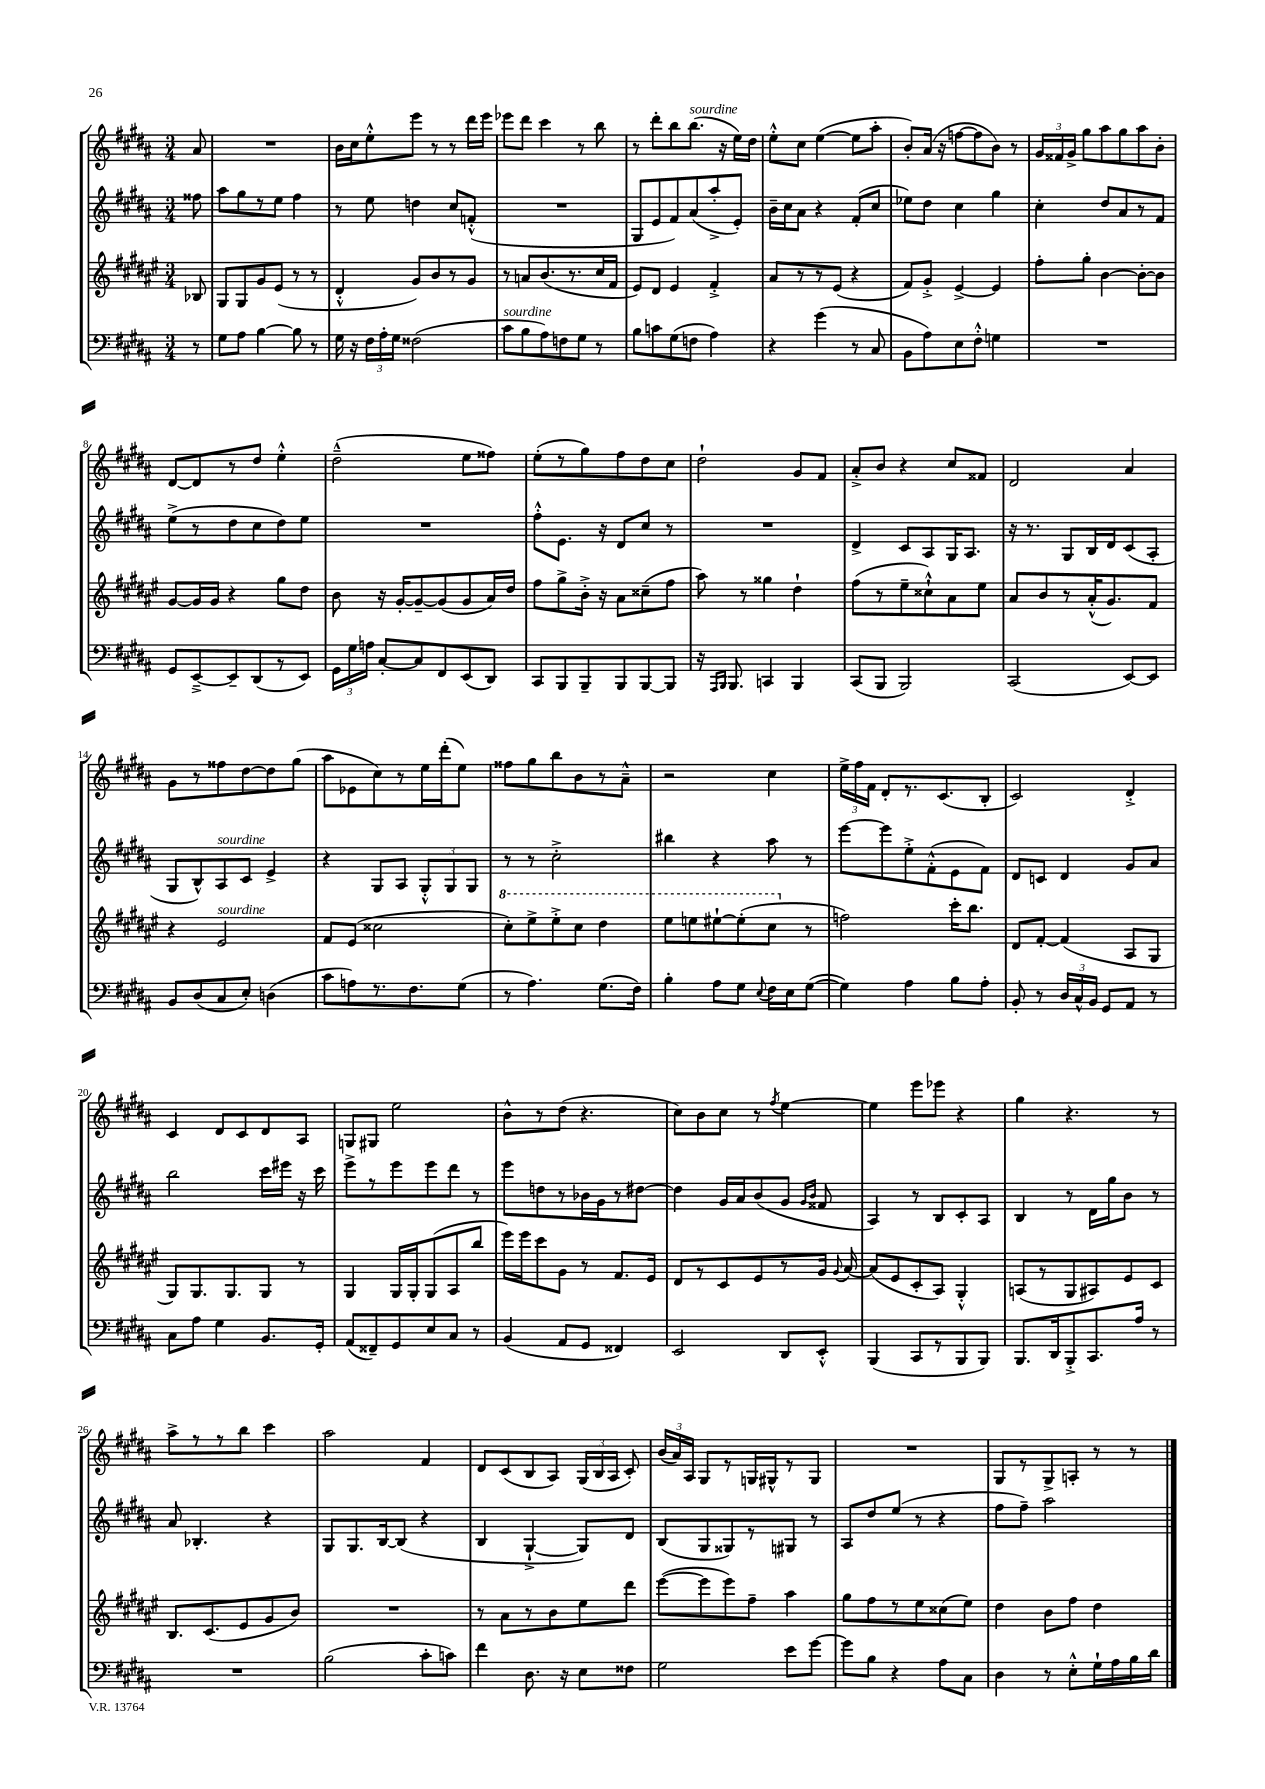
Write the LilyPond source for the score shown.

<<
\new StaffGroup <<
\new Staff = "s0" {
    \clef treble \key b \major \numericTimeSignature \time 3/4 \partial 8
    \autoBeamOff ais'8 |
    R2. |
    b'16[ cis''16 e''8-.-^ e'''8] r8 r8 dis'''16[ e'''16] |
    ees'''8[ dis'''8] cis'''4 r8 b''8 |
    r8 dis'''8[-. b''8 b''8.]^\markup { \italic "sourdine" }( r16 e''16[) dis''16] |
    e''8[-.-^ cis''8] e''4~( e''8[ ais''8]-. |
    b'8[-.) ais'16]( r16 f''8[~ f''8 b'8]) r8 |
    \tuplet 3/2 { gis'16[ fisis'16 gis'16]-> } gis''8[ ais''8 gis''8 ais''8 b'8]-. |
    dis'8[~ dis'8 r8 dis''8] e''4-.-^ |
    dis''2---^( e''8[ fisis''8]) |
    e''8[-.( r8 gis''8) fis''8 dis''8 cis''8] |
    dis''2-! gis'8[ fis'8] |
    ais'8[-.-> b'8] r4 cis''8[ fisis'8] |
    dis'2 ais'4 |
    gis'8[ r8 fisis''8 dis''8~ dis''8 gis''8]( |
    ais''8[ ees'8 cis''8) r8 e''16 dis'''16-.( e''8]) |
    fisis''8[ gis''8 b''8 b'8 r8 ais'8]---^ |
    r2 cis''4 |
    \tuplet 3/2 { e''16[-> fis''16 fis'16] } dis'8[-. r8. cis'8.( b8]-. |
    cis'2) dis'4-.-> |
    cis'4 dis'8[ cis'8 dis'8 ais8] |
    g8[ gis8] e''2 |
    b'8[-^ r8 dis''8]( r4. |
    cis''8[) b'8 cis''8] r8 \acciaccatura { fis''8 } e''4~ |
    e''4 e'''8[ ees'''8] r4 |
    gis''4 r4. r8 |
    ais''8[-> r8 r8 b''8] cis'''4 |
    ais''2 fis'4 |
    dis'8[ cis'8( b8 ais8]) \tuplet 3/2 { gis16[( b16 ais16] } cis'8-.) |
    \tuplet 3/2 { b'16[( ais'16) ais16] } gis8[ r8 g16 gis16-^ r8 gis8] |
    R2. |
    gis8[ r8 gis8-> a8]-. r8 r8 \bar "|." |
}
\new Staff = "s1" {
    \clef treble \key b \major \numericTimeSignature \time 3/4 \partial 8
    \autoBeamOff fisis''8 |
    ais''8[ gis''8 r8 e''8] fis''4 |
    r8 e''8 d''4 cis''8[ f'8]-.-^( |
    R2. |
    gis8[ e'8 fis'8) ais'8( ais''8-.-> e'8]-.) |
    b'16[-- cis''16 ais'8] r4 fis'8[-.( cis''8] |
    ees''8[) dis''8] cis''4 gis''4 |
    cis''4-. dis''8[ ais'8 r8 fis'8] |
    e''8[->( r8 dis''8 cis''8 dis''8) e''8] |
    R2. |
    fis''8[-.-^ e'8.] r16 dis'8[ cis''8] r8 |
    R2. |
    dis'4-> cis'8[ ais8 gis16 ais8.] |
    r16 r8. gis8[ b16 dis'16 cis'8( ais8]-. |
    gis8[ b8-^) ais8^\markup { \italic "sourdine" } cis'8] e'4-> |
    r4 gis8[ ais8] \tuplet 3/2 { gis8[-.-^ gis8 gis8] } |
    r8 r8 cis''2-.-> |
    bis''4 r4 ais''8 r8 |
    e'''8[~ e'''8 e''8-.-> fis'8-.-^( e'8 fis'8]) |
    dis'8[ c'8] dis'4 gis'8[ ais'8] |
    b''2 cis'''16[ eis'''16] r16 cis'''16 |
    e'''8[-> r8 e'''8 e'''8 dis'''8] r8 |
    e'''8[ d''8 r8 bes'16 gis'16 r8 dis''8]~ |
    dis''4 gis'16[ ais'16 b'8( gis'8] \grace { gis'16[ b'16] } fisis'8 |
    ais4) r8 b8[ cis'8-. ais8] |
    b4 r8 dis'16[ gis''16 b'8] r8 |
    ais'8 bes4.-. r4 |
    gis8[ gis8. b16~ b8]( r4 |
    b4 gis4~-!-> gis8[) dis'8] |
    b8[( gis8 gisis8) r8 gis8] r8 |
    ais8[ dis''8 e''8]( r8 r4 |
    fis''8[ fis''8]--) ais''2 \bar "|." |
}
\new Staff = "s2" {
    \clef treble \key fis \major \numericTimeSignature \time 3/4 \partial 8
    \autoBeamOff bes8 |
    gis8[ gis8 gis'8 eis'8]( r8 r8 |
    dis'4-.-^ gis'8[) b'8 r8 gis'8] |
    r8 a'8[ b'8.( r8. cis''16 fis'16] |
    eis'8[) dis'8] eis'4 fis'4-.-> |
    ais'8[ r8 r8 eis'8]( r4 |
    fis'8[) gis'8]-.-> eis'4~-> eis'4 |
    fis''8[-. gis''8]-. b'4~ b'8[~-. b'8] |
    gis'8[~ gis'16 gis'16] r4 gis''8[ dis''8] |
    b'8 r16 gis'16[~-. gis'8~-- gis'8( gis'8 ais'16) dis''16] |
    fis''8[ gis''8-> b'16]-.-> r16 ais'8[ cisis''8--( fis''8] |
    ais''8) r8 gisis''4 dis''4-! |
    fis''8[( r8 eis''8-- cisis''8-!-^) ais'8 eis''8] |
    ais'8[ b'8 r8 ais'16-.-^( gis'8.) fis'8] |
    r4 eis'2^\markup { \italic "sourdine" } |
    fis'8[ eis'8]( cisis''2 |
    \ottava #1 cis'''8[-.) eis'''8-> eis'''8-.-> cis'''8] dis'''4 |
    eis'''8[ e'''8 eis'''8~-! eis'''8-.( cis'''8] \ottava #0 r8 |
    f''2) cis'''16[-. b''8.] |
    dis'8[ fis'8]~-. fis'4( ais8[ gis8] |
    gis8[) gis8. gis8. gis8] r8 |
    gis4 gis16[ gis16-. gis8( ais8 b''8] |
    eis'''16[) eis'''16 cis'''8 gis'8] r8 fis'8.[ eis'16] |
    dis'8[ r8 cis'8 eis'8 r8 gis'16] \appoggiatura { gis'8 } ais'16~ |
    ais'8[( eis'8 cis'8-. ais8]) gis4-.-^ |
    a8[( r8 gis8 ais8) eis'8 cis'8] |
    b8.[ cis'8.( eis'8 gis'8 b'8]) |
    R2. |
    r8 ais'8[ r8 b'8 eis''8 dis'''8] |
    eis'''8[~( eis'''8 eis'''8) fis''8]-- ais''4 |
    gis''8[ fis''8 r8 eis''8 cisis''8( eis''8]) |
    dis''4 b'8[ fis''8] dis''4 \bar "|." |
}
\new Staff = "s3" {
    \clef bass \key b \major \numericTimeSignature \time 3/4 \partial 8
    \autoBeamOff r8 |
    gis8[ ais8] b4~ b8 r8 |
    gis16 r16 \tuplet 3/2 { fis16[ ais16-. gis16] } fisis2( |
    cis'8[^\markup { \italic "sourdine" } b8 ais8) f8 gis8] r8 |
    b8[ c'8 gis8( f8] ais4) |
    r4 gis'4( r8 cis8 |
    b,8[ ais8) e8 fis8]-.-^ g4 |
    R2. |
    gis,8[ e,8~---> e,8-- dis,8( r8 e,8]) |
    \tuplet 3/2 { gis,16[ gis16 a16] } cis8[~-. cis8 fis,8 e,8( dis,8]) |
    cis,8[ b,,8 b,,8-- b,,8 b,,8~ b,,8] |
    r16 \grace { ais,,16[ b,,16] } b,,8. c,4 b,,4 |
    cis,8[( b,,8] b,,2) |
    cis,2( e,8[~) e,8] |
    b,8[ dis8( cis8 e8]-.) d4( |
    cis'8[ a8) r8. fis8. gis8]( |
    r8 ais4.) gis8.[( fis16]) |
    b4-. ais8[ gis8] \appoggiatura { e8 } fis16[ e16 gis8]~( |
    gis4) ais4 b8[ ais8]-. |
    b,8-. r8 \tuplet 3/2 { dis16[ cis16-^ b,16] } gis,8[ ais,8] r8 |
    cis8[ ais8] gis4 b,8.[ gis,16]-. |
    ais,8[( fisis,8--) gis,8 e8 cis8] r8 |
    b,4( ais,8[ gis,8] fisis,4) |
    e,2 dis,8[ e,8]-.-^ |
    b,,4( cis,8[ r8 b,,8 b,,8]) |
    b,,8.[ dis,16 b,,8-.-> cis,8. ais16] r8 |
    R2. |
    b2( cis'8[-. c'8]) |
    fis'4 dis8. r16 e8[ fisis8] |
    gis2 e'8[ gis'8]~ |
    gis'8[ b8] r4 ais8[ cis8] |
    dis4 r8 e8[-.-^ gis16-! ais16 b16 dis'16] \bar "|." |
}
>>
>>
